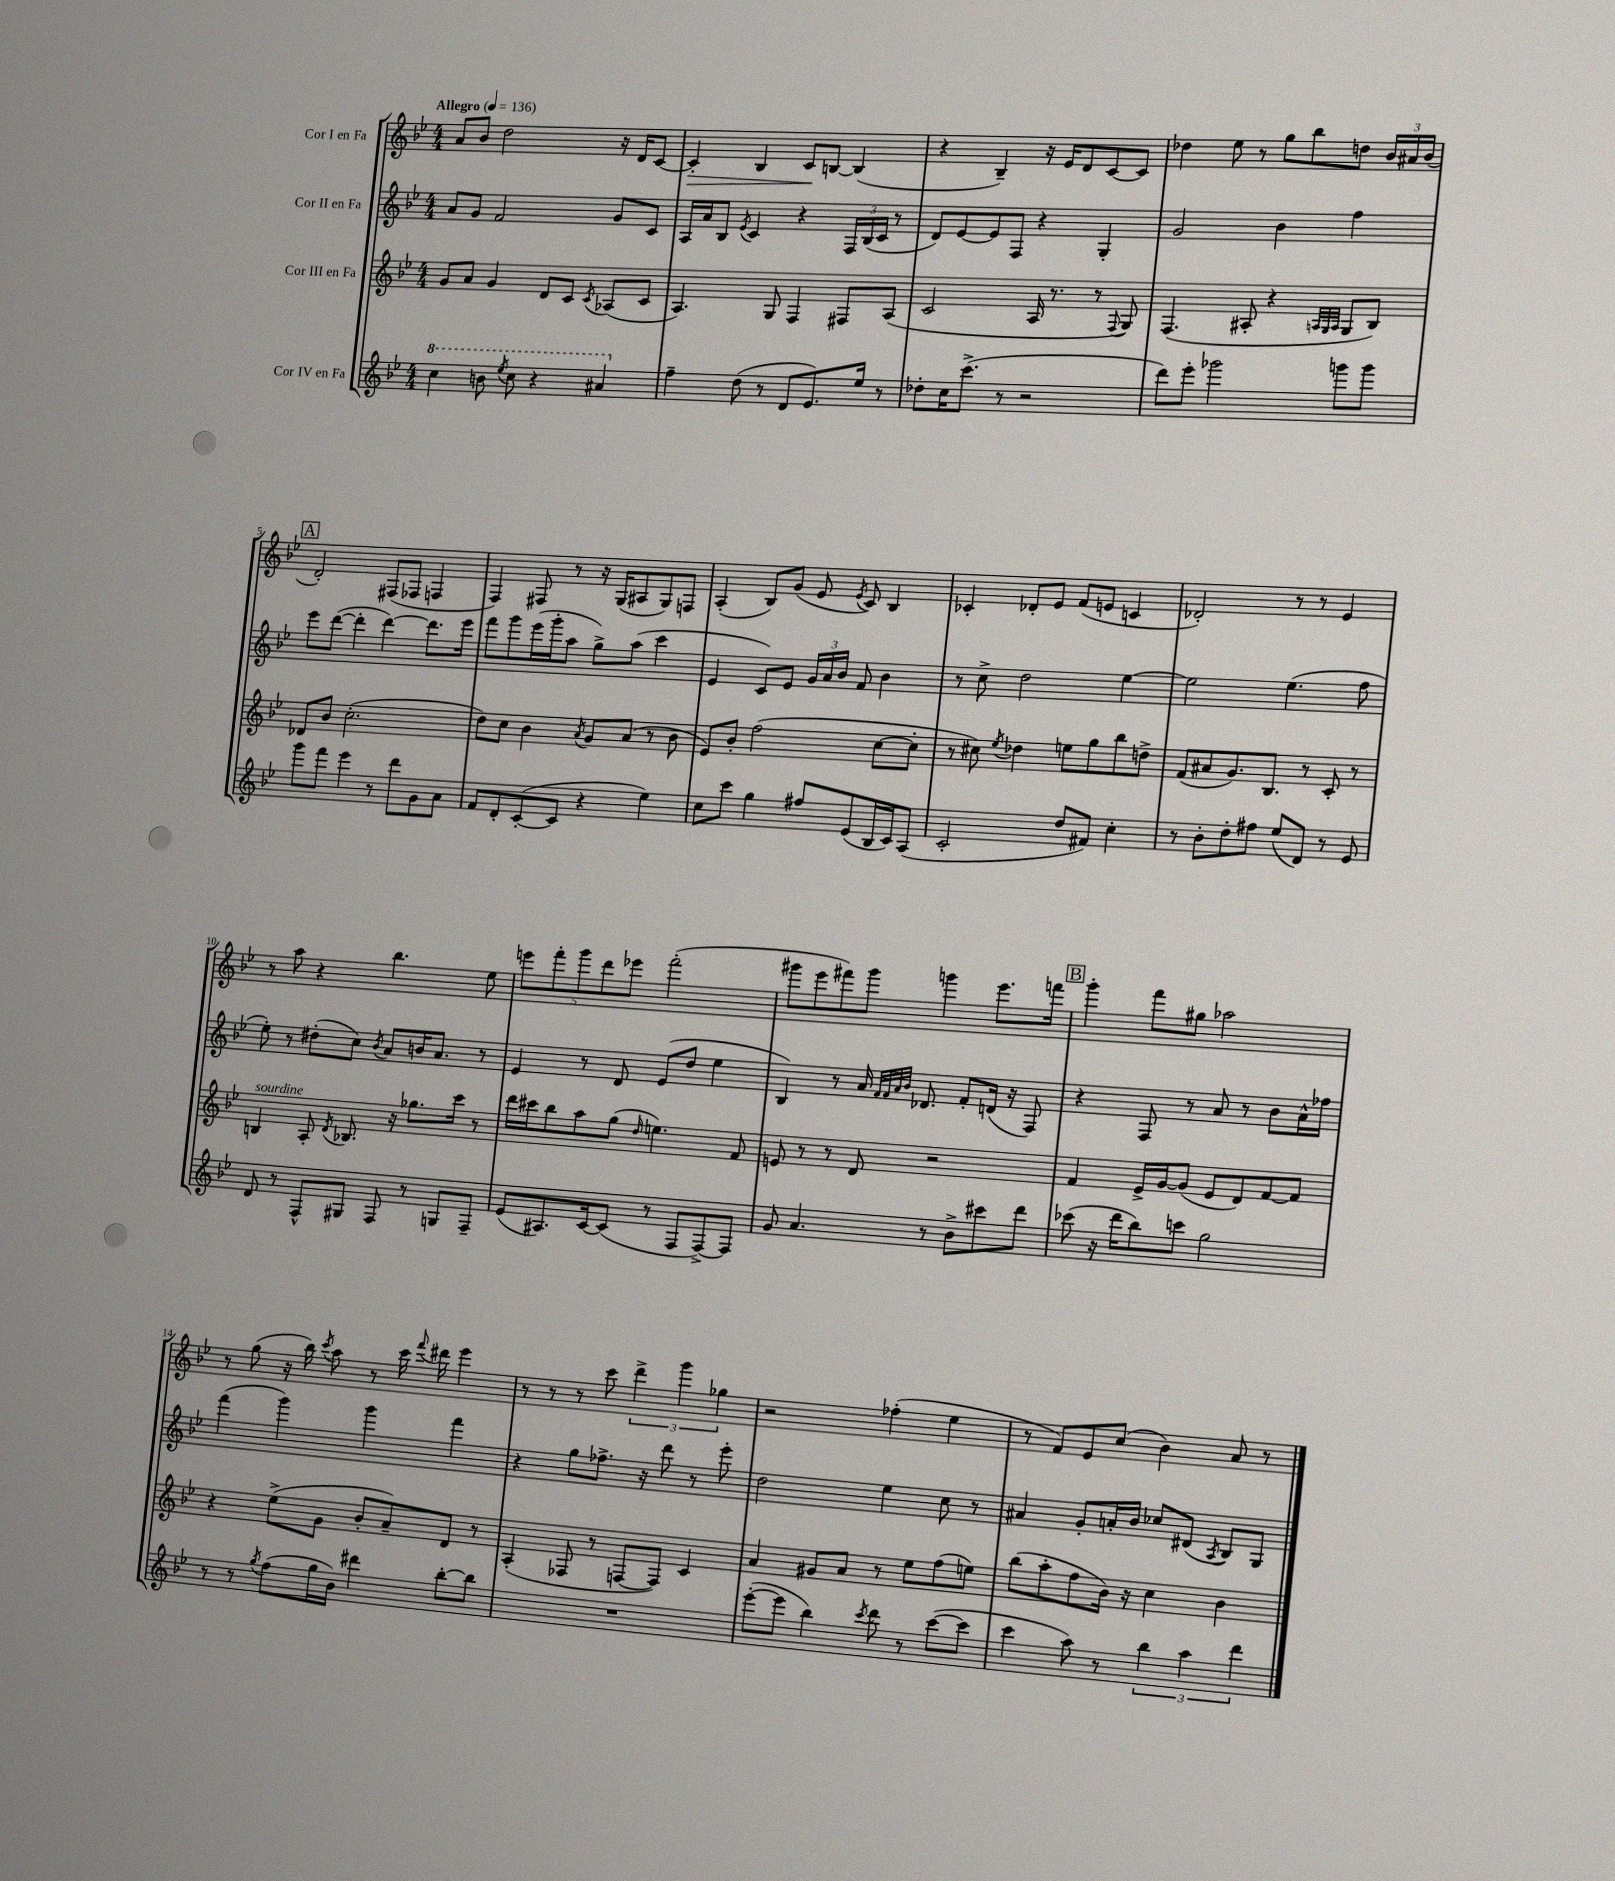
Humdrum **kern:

**kern	**kern	**kern	**kern	**dynam
*part4	*part3	*part2	*part1	*part1
*staff4	*staff3	*staff2	*staff1	*staff1
*I"Cor IV en Fa	*I"Cor III en Fa	*I"Cor II en Fa	*I"Cor I en Fa	*
*clefG2	*clefG2	*clefG2	*clefG2	*
*k[b-e-]	*k[b-e-]	*k[b-e-]	*k[b-e-]	*
*M4/4	*M4/4	*M4/4	*M4/4	*
*MM136	*MM136	*MM136	*MM136	*
*8va	*	*	*	*
=1	=1	=1	=1	=1
!	!	!	!LO:TX:a:B:t=Allegro	!
4ccc\	8g/L	8a/L	8a/L	.
.	8a/J	8g/J	8b-/J	.
8bbn\	4g/	2f/	2dd\	.
8qeee-/	.	.	.	.
8ccc\	.	.	.	.
4r	8d/L	.	.	.
.	8c/J	.	.	.
.	8qc/	.	.	.
4aa#X/	(8A-X/L	8g/L	16r	.
.	.	.	16d/KL	.
.	8c/J	8c/J	[8c/J	.
=2	=2	=2	=2	=2
*X8va	*	*	*	*
!	!	!	!	!LO:HP:b
4ff~\	4.A/)	16A/LL	4c'/]	>
.	.	16a/J	.	.
.	.	8B-/J	.	.
.	.	8qe-/	.	.
(8dd\	.	4c/	4B-/	.
8r	8G/	.	.	.
8d/L	4F/	4r	8c/L	.
8.e-/)	.	.	[8Bn/J	]
.	8F#X/L	24F/LL	(4B/]	.
.	.	(24B-/	.	.
16ee-/Jk	.	.	.	.
.	.	24c/JJ	.	.
8r	(8A/J	8r	.	.
=3	=3	=3	=3	=3
8dd-X'\L	2c/	8d/L)	4r	.
16cc\K	.	[8e-/	.	.
(8.ccc^\J	.	.	.	.
.	.	8e-/]	4B-~/)	.
8r	.	8F/J	.	.
2r	16A/	4r	16r	.
.	8.r	.	16e-/KL	.
.	.	.	8d/	.
.	8r	4G'/	[8c/	.
.	8qqF/	.	.	.
.	8G/)	.	8c/J]	.
=4	=4	=4	=4	=4
8ddd\L)	(4.F/	2g/	4dd-X\	.
8eee-'\J	.	.	.	.
2ggg-X\	.	.	8ee-\	.
.	8A#X'/	.	8r	.
.	4r	4b-\	8gg\L	.
.	.	.	8bb-\	.
.	32qqAn/LLL	.	.	.
.	32qqG/	.	.	.
.	32qqA/JJJ	.	.	.
8gggn\L	8G/L	4ff\	8ddn\J	.
8ggg\J	8B-/J)	.	24b-/LL	.
.	.	.	24a#X/	.
.	.	.	(24b-/JJ	.
!!LO:LB:g=z
!!LO:REH:place=s1:t=A
=5	=5	=5	=5	=5
8ggg\L	8d-X/L	8eee-\L	2d'/)	.
8fff\J	8b-/J	([8ddd\J	.	.
4eee-\	(2.cc'\	4ddd'\]	.	.
8r	.	[4ddd\)	(8F#X/L	.
8ddd\L	.	.	8F-X/J	.
8g\	.	8.ddd\L]	4Fn/	.
8a\J	.	.	.	.
.	.	16eee-\Jk	.	.
=6	=6	=6	=6	=6
8f/L	8dd\L)	8fff\L	4F/)	.
8d'/	8cc\J	8ggg\	.	.
([8c'/	4b-\	(16eee-\L	8F#X/	.
.	.	16ggg'\J	.	.
8c/J]	.	8aa\J	8r	.
.	8qa/	.	.	.
4r	8g/L	8gg^\L)	16r	.
.	.	.	(16G/KL	.
.	(8a/J	(8aa\J	8A#X/	.
4ee-\)	8r	4ccc\	8G/)	.
.	8b-\	.	8Fn/J	.
=7	=7	=7	=7	=7
8cc\L	8e-/L)	4e-/	(4A'/	.
8ccc\J	8b-'/J	.	.	.
4gg\	(2ff\	8c/L)	8B-/L)	.
.	.	8e-/J	(8g/J	.
8ff#X/L	.	24g/LL	8e-/	.
.	.	24a/	.	.
.	.	24b-/JJ	.	.
.	.	.	8qe-/	.
(8e-/	.	8f/	8c/)	.
16B-/L	[8cc\L	4b-\	4B-/	.
16c/J)	.	.	.	.
(8A/J	8cc'\J]	.	.	.
=8	=8	=8	=8	=8
2c'/	8r	8r	4c-X'/	.
.	8cc#X\)	8cc^\	.	.
.	8qee-/	.	.	.
.	4dd-X\	2dd\	8d-X'/L	.
.	.	.	8e-/J	.
8dd/L	8een\L	.	(8f/L	.
8f#X/J)	8gg\	.	8en/J	.
4cc'\	8bb-\	[4ee-\	4cn/	.
.	8ddn^\J	.	.	.
=9	=9	=9	=9	=9
8r	(8f/L	2ee-\]	2d-X'/)	.
8b-'\L	8a#X/	.	.	.
8dd'\	8.g/)	.	.	.
8ff#X\J	.	.	.	.
.	8.B-/J	.	.	.
(8ee-/L	.	(4.ee-\	8r	.
8d/J)	8r	.	8r	.
8r	8c'/	.	4e-/	.
8e-/	8r	8ff\	.	.
!!LO:LB:g=z
=10	=10	=10	=10	=10
!	!LO:TX:a:i:t=sourdine	!	!	!
8d/	4Bn/	8ee-'\)	8r	.
8r	.	8r	8aa\	.
8F^^/L	8A'/	(8dd#X'\L	4r	.
.	8qd/	.	.	.
8G#X/J	8.B-X/	8cc\J)	.	.
.	.	8qb-/	.	.
8F/	.	8a/L	4.bb-\	.
.	16r	.	.	.
8r	8.gg-X\L	16bn/K	.	.
.	.	8.a/J	.	.
8Gn/L	.	.	.	.
.	16ccc\Jk	.	.	.
8F~/J	8r	8r	8ee-\	.
=11	=11	=11	=11	=11
(8e-/L	16ddd\LL	4e-/	10eeen\L	.
.	16ccc#X\J	.	.	.
.	.	.	10fff'\	.
8.A#X/)	8bb-\	.	.	.
.	.	.	10ggg\	.
.	8aa\	8r	.	.
.	.	.	10ddd\	.
[16c/k	.	.	.	.
(8c/J]	(8gg\J	8d/	.	.
.	.	.	10eee-X\J	.
.	16qqdd/	.	.	.
8r	4.een\)	(8e-/L	(2fff'\	.
8F/L	.	8dd/J	.	.
[8F^/)	.	4ee-\	.	.
8F/J]	8f/	.	.	.
=12	=12	=12	=12	=12
8g/	8en/	4B-/)	8ggg#X\L	.
4.a/	8r	.	8eee-\	.
.	8r	8r	8fff#X\)	.
.	8d/	16a/	8ggg#\J	.
.	.	32qqf/LLL	.	.
.	.	32qqf/	.	.
.	.	32qqa/	.	.
.	.	32qqb-/JJJ	.	.
.	.	8.d-X/	.	.
8r	2r	.	4gggn\	.
8b-^\L	.	8f'/L	.	.
8ccc#X\	.	(16dn/Jk	8.eee-\L	.
.	.	16r	.	.
8ddd\J	.	8F/)	.	.
.	.	.	16fffn\Jk	.
!!LO:REH:place=s1:t=B
=13	=13	=13	=13	=13
(8ccc-X\	4f/	4r	4ggg'\	.
16r	.	.	.	.
16ddd\KL	.	.	.	.
8bb-\)	16e-^/LL	8F/	8fff\L	.
.	[16g/J	.	.	.
8cccn\J	(8g/J]	8r	8gg#X\J	.
2gg\	8e-/L	8a/	2aa-X\	.
.	8d/)	8r	.	.
.	[8f/	8b-\L	.	.
.	8f/J]	16a^^\L	.	.
.	.	16ff-X\JJ	.	.
!!LO:LB:g=z
=14	=14	=14	=14	=14
8r	4r	(4fff\	8r	.
8r	.	.	(8gg\	.
8qgg/	.	.	.	.
(8ff\L	(8ee-^\L	4ggg\)	16r	.
.	.	.	16bb-\)	.
.	.	.	8qccc/	.
16gg\L	8g\J	.	8aa\	.
16b-\JJ)	.	.	.	.
4ddd#X\	8b-'/L	4ggg\	8r	.
.	8a~/)	.	16ccc\	.
.	.	.	8qqfff/	.
.	.	.	16ddd#X\	.
[8bb-'\L	8d/J	4fff\	4eee-\	.
8bb-\J]	8r	.	.	.
=15	=15	=15	=15	=15
1r	(4A'/	4r	8r	.
.	.	.	8r	.
.	8F-X/	8gg\L	8r	.
.	8r	8.ff-X^\J	8ccc\	.
.	[8Fn/L	.	6ddd^\	.
.	.	16r	.	.
.	8F/J])	8ddd\	.	.
.	.	.	6ggg\	.
.	4c/	8r	.	.
.	.	.	6gg-X\	.
.	.	8eee-'\	.	.
=16	=16	=16	=16	=16
([8eee-'\L	4a/	2dd\	2r	.
8eee-\J]	.	.	.	.
4bb-\)	8g#X/L	.	.	.
.	8a/J	.	.	.
8qccc/	.	.	.	.
8ddd\	8r	4ee-\	(4ff-X'\	.
8r	8ee-\L	.	.	.
([8ccc\L	(8ff\	8cc\	4ee-\	.
8ccc\J]	8een\J)	8r	.	.
=17	=17	=17	=17	=17
4ccc\	(8bb-\L	4a#X/	8r	.
.	8aa'\	.	8f/L)	.
8aa\)	8ff\	8g'/L	8e-/	.
8r	16b-\Jk)	16an'/L	(8cc/J	.
.	16r	16b-/JJ	.	.
6bb-\	4cc\	8cc-X/L	4b-\)	.
.	.	(8d#X/J	.	.
6aa\	.	.	.	.
.	.	8qA/	.	.
.	4b-\	8B-/L)	8a/	.
6ddd\	.	.	.	.
.	.	8G/J	8r	.
==	==	==	==	==
*-	*-	*-	*-	*-
